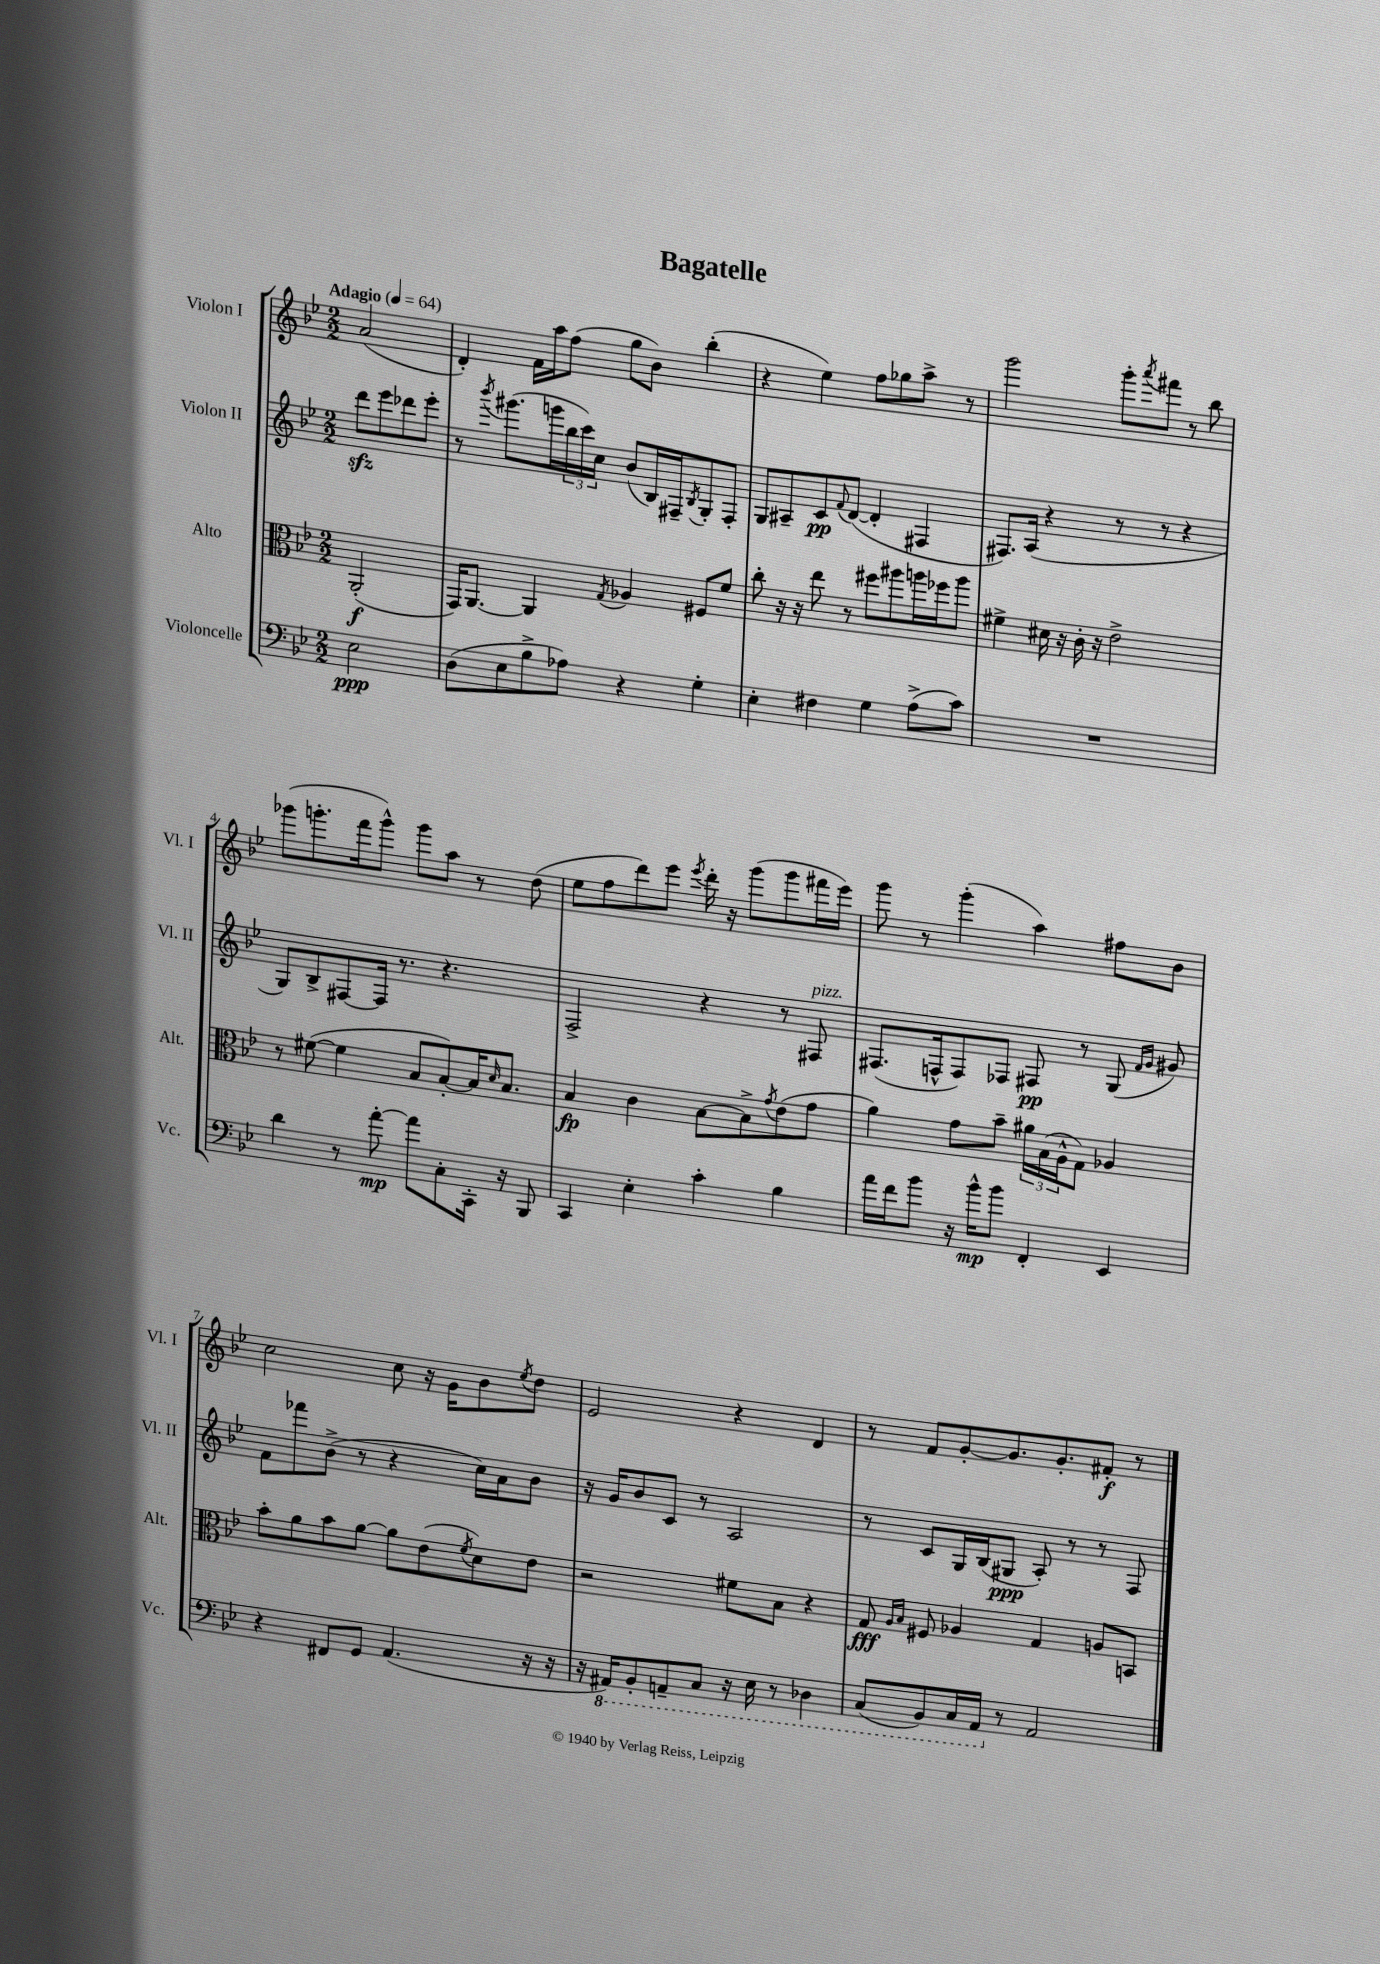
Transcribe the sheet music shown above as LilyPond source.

\header { title = "Bagatelle" }
<<
\new StaffGroup <<
\new Staff = "s0" \with { instrumentName = "Violon I" shortInstrumentName = "Vl. I" } {
    \clef treble \key bes \major \numericTimeSignature \time 2/2 \partial 2 \tempo "Adagio" 4 = 64
    a'2( |
    d'4-.) f'16 a''16 f''8( g''8 bes'8) bes''4-.( |
    r4 ees''4) f''8 ges''8 a''8-> r8 |
    g'''2 g'''8-. \acciaccatura { a'''8 } fis'''8 r8 bes''8 |
    ges'''8( g'''8.-. f'''16 g'''8-^) g'''8 a''8 r8 d''8( |
    ees''8 f''8 d'''8) ees'''8 \acciaccatura { ees'''8 } d'''16-. r16 g'''8( g'''8 fis'''16 ees'''16) |
    g'''8 r8 g'''4-.( a''4) fis''8 bes'8 |
    c''2 c''8 r16 g'16 bes'8 \acciaccatura { ees''8 } d''8 |
    ees'2 r4 d'4 |
    r8 f'8 g'8~-. g'8. g'8.-. fis'8-.\f r8 \bar "|." |
}
\new Staff = "s1" \with { instrumentName = "Violon II" shortInstrumentName = "Vl. II" } {
    \clef treble \key bes \major \numericTimeSignature \time 2/2 \partial 2
    d'''8\sfz ees'''8 des'''8 ees'''8-. |
    r8 \acciaccatura { bes'''8 } gis'''8.( g'''16 \tuplet 3/2 { bes''16 c'''16) c''16 } bes'8( bes16) fis16-- \acciaccatura { bes8 } g8-. fis8-. |
    g8 ais8-- c'8\pp \appoggiatura { f'8 } d'8~( d'4-. fis4 |
    fis8.) a16( r4 r8 r8 r4 |
    g8) bes8-> fis8~ fis16 r8. r4. |
    f2-> r4 r8 fis8^\markup { \italic "pizz." } |
    fis8.( f16-^ f8) fes8 fis8\pp r8 g8( \grace { f'16 g'16 } gis'8) |
    f'8 fes'''8 bes'8->( r8 r4 c''16) a'16 bes'8 |
    r16 g'16 bes'8 c'8 r8 a2 |
    r8 c'8 g16 bes16( gis8\ppp a8-.) r8 r8 f8 \bar "|." |
}
\new Staff = "s2" \with { instrumentName = "Alto" shortInstrumentName = "Alt." } {
    \clef alto \key bes \major \numericTimeSignature \time 2/2 \partial 2
    a,2-.\f( |
    g,16) a,8.~ a,4 \acciaccatura { g8 } aes4 fis8 f'8 |
    c''8-. r16 r16 ees''8 r8 fis''8 ais''8 a''16 fes''16 a''8 |
    fis'4-> dis'16 r16 c'16-. r16 ees'2-> |
    r8 fis'8~( fis'4 bes8 bes8~-.) bes16 \grace { d'16 } bes8. |
    bes4\fp c'4 bes8~ bes8-> \acciaccatura { g'8 } ees'8( g'8 |
    a'4) g'8 bes'8-- \tuplet 3/2 { ais'16 bes16( a16-^ } g8) aes4 |
    bes'8-. a'8 bes'8 a'8~ a'8 ees'8( \acciaccatura { f'8 } d'8) ees'8 |
    r2 fis'8 bes8 r4 |
    g8\fff \grace { a16 bes16 } fis8 aes4 g4 a8 b,8 \bar "|." |
}
\new Staff = "s3" \with { instrumentName = "Violoncelle" shortInstrumentName = "Vc." } {
    \clef bass \key bes \major \numericTimeSignature \time 2/2 \partial 2
    ees2\ppp |
    d8( ees8 bes8-> aes8) r4 g4-. |
    ees4-. fis4 g4 a8->( c'8) |
    R1 |
    d'4 r8 a'8~-.\mp a'8 c8-. c,16-. r16 bes,,8 |
    c,4 ees4-. c'4-. bes4 |
    a'16 f'16 bes'8 r16 bes'16-^\mp bes'8 f,4-. ees,4 |
    r4 fis,8 g,8 a,4.( r16 r16 |
    r16 \ottava #-1 ais,,16) bes,,8-. a,,8-- c,8 r16 ees,16 r8 des,4 |
    c,8( bes,,8) c,16 a,,16 \ottava #0 r8 a,2 \bar "|." |
}
>>
>>
